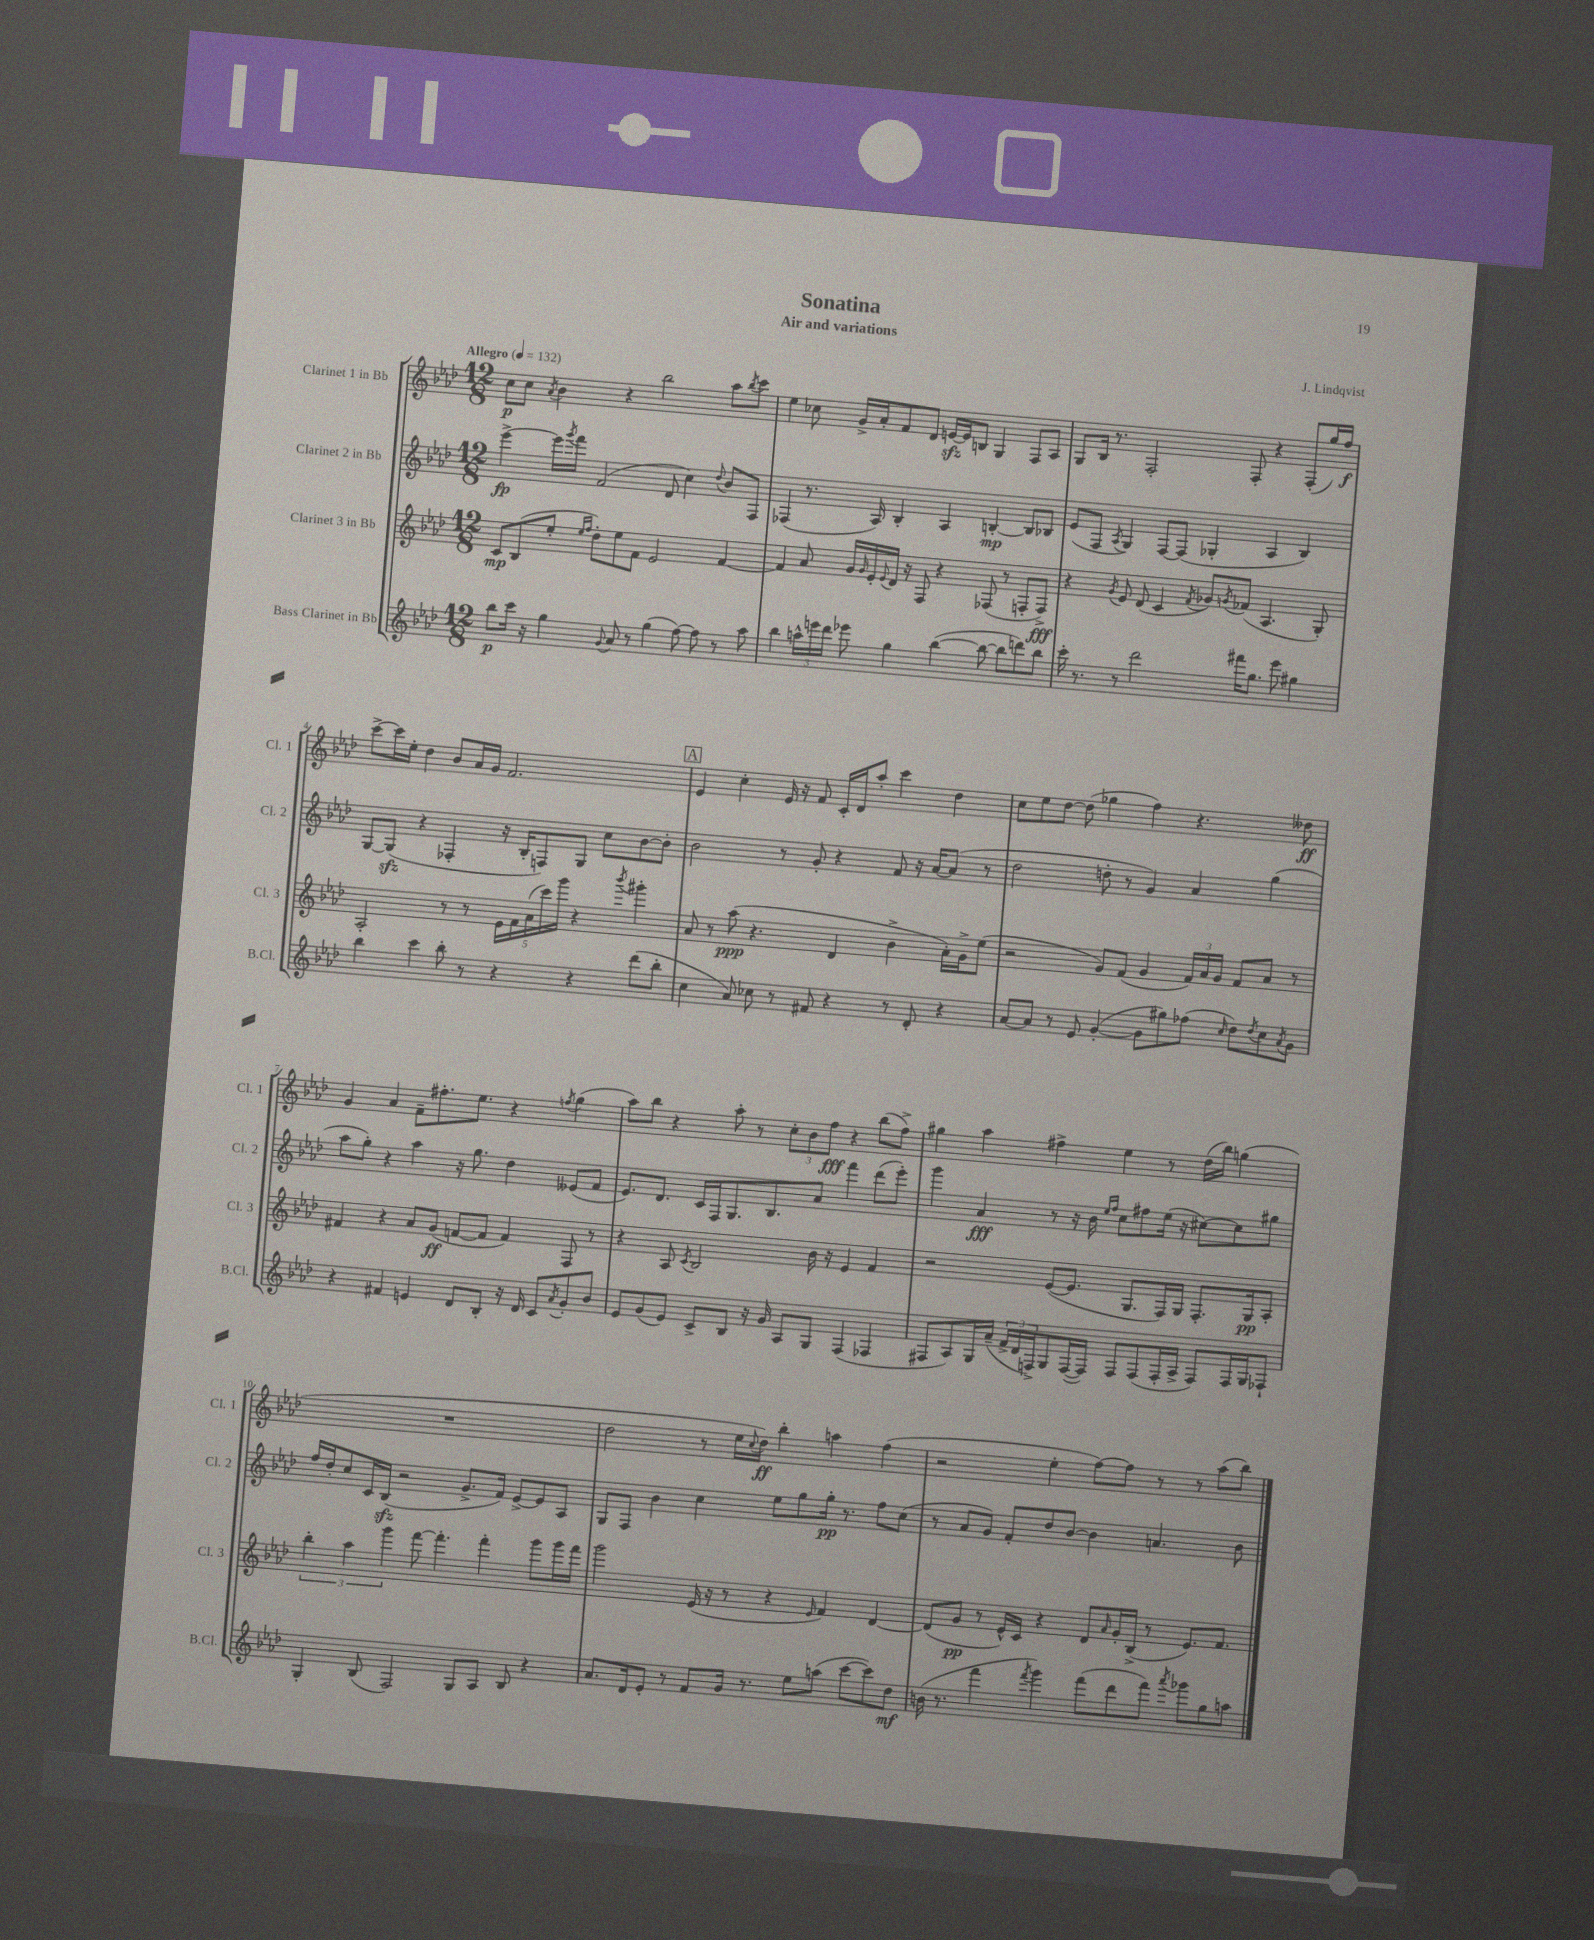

**kern	**dynam	**kern	**dynam	**kern	**dynam	**kern	**dynam
*part4	*part4	*part3	*part3	*part2	*part2	*part1	*part1
*staff4	*staff4	*staff3	*staff3	*staff2	*staff2	*staff1	*staff1
*I"Bass Clarinet in Bb	*	*I"Clarinet 3 in Bb	*	*I"Clarinet 2 in Bb	*	*I"Clarinet 1 in Bb	*
*I'B.Cl.	*	*I'Cl. 3	*	*I'Cl. 2	*	*I'Cl. 1	*
*clefG2	*	*clefG2	*	*clefG2	*	*clefG2	*
*k[b-e-a-d-]	*	*k[b-e-a-d-]	*	*k[b-e-a-d-]	*	*k[b-e-a-d-]	*
*M12/8	*	*M12/8	*	*M12/8	*	*M12/8	*
*MM132	*	*MM132	*	*MM132	*	*MM132	*
=1	=1	=1	=1	=1	=1	=1	=1
!	!	!	!	!	!	!LO:TX:a:B:t=Allegro	!
8bb-\L	p	8c/L	mp	[4eee-^\	fp	8cc\L	p
16ccc\Jk	.	(8B-/	.	.	.	8cc\J	.
16r	.	.	.	.	.	.	.
.	.	.	.	.	.	8qa-/	.
4gg\	.	8ee-'/J	.	16eee-\LL]	.	4b-\	.
.	.	.	.	8qggg/	.	.	.
.	.	.	.	16fff\JJ	.	.	.
.	.	16qqee-/LL	.	.	.	.	.
.	.	16qqff/JJ	.	.	.	.	.
.	.	8dd-'\L)	.	(2f/	.	.	.
8qqg/	.	.	.	.	.	.	.
8a-/	.	8ee-\	.	.	.	4r	.
8r	.	8f\J	.	.	.	.	.
(4gg\	.	2e-/	.	.	.	2bb-\	.
.	.	.	.	8d-/	.	.	.
[8ff\)	.	.	.	4cc\)	.	.	.
8ff\]	.	.	.	.	.	.	.
.	.	.	.	8qqdd-/	.	.	.
8r	.	[4f/	.	8b-/L	.	8aa-\L	.
.	.	.	.	.	.	8qbb-/	.
8aa-\	.	.	.	8F/J	.	8ccc\J	.
=2	=2	=2	=2	=2	=2	=2	=2
4bb-\	.	4f/]	.	(4F-X/	.	4ee-\	.
24aan^^\LL	.	8a-/	.	8.r	.	8cc-X\	.
24eeen\	.	.	.	.	.	.	.
24ddd-\JJ	.	.	.	.	.	.	.
8eee-X\	.	16g/LL	.	.	.	16g^/LL	.
.	.	16qqg/	.	.	.	.	.
.	.	16e-'/	.	16A-/)	.	16a-'/J	.
.	.	8qqe-/	.	.	.	.	.
4gg\	.	16d-/JJ	.	4B-'/	.	8f/	.
.	.	16r	.	.	.	.	.
.	.	8F/	.	.	.	8d-/J	.
([4bb-\	.	4r	.	4A-/	.	[16enzz/LL	.
.	.	.	.	.	.	16e/J]	.
.	.	.	.	.	.	8Bn/J	.
8bb-\_	.	(8F-X/	.	[4Bn'/	mp	4G/	.
8bb-\L]	.	8r	.	.	.	.	.
8dddn\)	.	8Fn'/L	.	8B/L]	.	8F/L	.
8bb-\J	.	8F^/J)	fff	8B-X/J	.	8A-/J	.
=3	=3	=3	=3	=3	=3	=3	=3
16ccc'\	.	4r	.	(8e-/L	.	8G/L	.
8.r	.	.	.	.	.	.	.
.	.	.	.	8F/J	.	16B-/Jk	.
.	.	.	.	.	.	8.r	.
.	.	8qg/	.	8qA-/	.	.	.
8r	.	8e-/	.	4G/)	.	.	.
2ddd-\	.	(8d-/	.	.	.	2F'/	.
.	.	4c/	.	[8F/L	.	.	.
.	.	.	.	(8F/J]	.	.	.
.	.	8qf/	.	.	.	.	.
.	.	8g-X/L)	.	4G-X'/	.	.	.
.	.	8qgn/	.	.	.	.	.
16fff#X\KL	.	(8f-X/J	.	.	.	8F'/	.
8.gg\J	.	.	.	.	.	.	.
.	.	4.A-/	.	4A-/	.	4r	.
8eee-\	.	.	.	.	.	.	.
4gg#X\	.	.	.	4B-/)	.	(8F'/L	.
.	.	8G'/)	.	.	.	16gg/L)	.
.	.	.	.	.	.	16ff/JJ	f
!!LO:LB:g=z
=4	=4	=4	=4	=4	=4	=4	=4
4bb-\	.	2A-'/	.	[8G/L	.	[8ccc^\L	.
.	.	.	.	(8Gzz/J]	.	16ccc\L]	.
.	.	.	.	.	.	16ee-'\JJ	.
4ccc\	.	.	.	4r	.	4dd-\	.
8bb-'\	.	8r	.	4F-X'/	.	8b-/L	.
8r	.	8r	.	.	.	16a-/L	.
.	.	.	.	.	.	16g/JJ	.
4r	.	20e-\LL	.	16r	.	2.f/	.
.	.	20f\	.	.	.	.	.
.	.	.	.	16B-'/KL	.	.	.
.	.	(20a-\	.	.	.	.	.
.	.	.	.	8Fn/)	.	.	.
.	.	20ccc\)	.	.	.	.	.
.	.	20ggg\JJ	.	.	.	.	.
4r	.	4r	.	8G/J	.	.	.
.	.	.	.	8cc\L	.	.	.
.	.	8qbbb-/	.	.	.	.	.
(8ddd-\L	.	4ggg#X'\	.	[8b-\	.	.	.
8bb-'\J	.	.	.	8b-'\J]	.	.	.
!!LO:REH:place=s1:t=A
=5	=5	=5	=5	=5	=5	=5	=5
4cc\	.	8a-/	.	2b-\	.	4e-/	.
.	.	8r	.	.	.	.	.
8a-/)	.	(8aa-\	ppp	.	.	4cc'\	.
8cc-X\	.	4.r	.	.	.	.	.
8r	.	.	.	8r	.	16e-/	.
.	.	.	.	.	.	16r	.
8f#X/	.	.	.	8g'/	.	8f/	.
4r	.	4d-/	.	4r	.	16c'/LL	.
.	.	.	.	.	.	16d-/J	.
.	.	.	.	.	.	8aa-'/J	.
8r	.	4b-^\	.	8f/	.	4ccc\	.
8d-'/	.	.	.	16r	.	.	.
.	.	.	.	[16a-/KL	.	.	.
4r	.	16a-'\LL)	.	(8a-/J]	.	4dd-\	.
.	.	16g^\J	.	.	.	.	.
.	.	(8ee-\J	.	8r	.	.	.
=6	=6	=6	=6	=6	=6	=6	=6
[8a-/L	.	2r	.	2dd-\	.	8cc\L	.
8a-/J]	.	.	.	.	.	8ee-\	.
8r	.	.	.	.	.	[8dd-\J	.
8e-/	.	.	.	.	.	(8dd-\]	.
([4g'/	.	8g/L)	.	8ddn'\	.	4gg-X\	.
.	.	(8f/J	.	8r	.	.	.
8g\L]	.	4g/	.	4g/)	.	4ff\)	.
8gg#X\)	.	.	.	.	.	.	.
(8ff-X\J	.	24f/LL)	.	4a-/	.	4.r	.
.	.	24a-/	.	.	.	.	.
.	.	24g/JJ	.	.	.	.	.
16qqcc/	.	.	.	.	.	.	.
8dd-\L)	.	8f/L	.	.	.	.	.
8qdd-/	.	.	.	.	.	.	.
8cc\	.	8a-/J	.	(4gg\	.	.	.
8qa-/	.	.	.	.	.	.	.
8g\J	.	8r	.	.	.	8dd--X\	ff
!!LO:LB:g=z
=7	=7	=7	=7	=7	=7	=7	=7
4r	.	4f#X/	.	8aa-\L	.	4g/	.
.	.	.	.	8gg'\J)	.	.	.
4f#X/	.	4r	.	4r	.	4a-/	.
4en/	.	8a-/L	.	4aa-\	.	8f~\L	.
.	.	(8g/J	ff	.	.	8.ff#X'\	.
8d-/L	.	[8fn/L	.	16r	.	.	.
.	.	.	.	8.gg\	.	8.ee-\J	.
8B-'/J	.	8f/J]	.	.	.	.	.
16r	.	4f/)	.	4dd-\	.	4r	.
16d-/	.	.	.	.	.	.	.
8c/L	.	.	.	.	.	.	.
8qa-/	.	.	.	.	.	8qffn/	.
8g'/	.	8F/	.	(8e--X/L	.	(4gg\	.
8b-/J	.	8r	.	8f/J	.	.	.
=8	=8	=8	=8	=8	=8	=8	=8
8e-/L	.	4r	.	8.e-/L)	.	8aa-\L)	.
(8g/	.	.	.	.	.	8bb-\J	.
.	.	.	.	8.d-/J	.	.	.
8e-/J)	.	8A-/	.	.	.	4r	.
.	.	8qc/	.	.	.	.	.
8c^/L	.	2B-/	.	16c/LL	.	.	.
.	.	.	.	16F/J	.	.	.
8B-/J	.	.	.	8.G/	.	8aa-'\	.
16r	.	.	.	.	.	8r	.
16g/	.	.	.	8.B-/	.	.	.
8A-/L	.	.	.	.	.	12cc'\L	.
.	.	.	.	.	.	12b-\	.
8G/J	.	16b-\	.	8a-/J	.	.	.
.	.	.	.	.	.	12ff\J	fff
.	.	16r	.	.	.	.	.
(4F/	.	4e-/	.	4fff\	.	4r	.
4F-X/	.	4f/	.	(8ddd-\L	.	(8bb-\L	.
.	.	.	.	8eee-'\J)	.	8ff^\J)	.
=9	=9	=9	=9	=9	=9	=9	=9
8F#X/L	.	2r	.	4ggg\	.	4gg#X\	.
8A-/)	.	.	.	.	.	.	.
16G/L	.	.	.	4a-/	fff	4aa-\	.
(16a-~/JJ	.	.	.	.	.	.	.
24f^/LL	.	.	.	.	.	.	.
24d-/	.	.	.	.	.	.	.
24Fn^/J)	.	.	.	.	.	.	.
8G/	.	([8e-/L	.	8r	.	4ff#X^\	.
([16F/L	.	8.e-/J]	.	16r	.	.	.
16F/JJ])	.	.	.	16b-\	.	.	.
.	.	.	.	16qqee-/LL	.	.	.
.	.	.	.	16qqff/JJ	.	.	.
8F/L	.	.	.	8cc\L	.	4ee-\	.
.	.	8.G/L	.	.	.	.	.
(8F/	.	.	.	8ff#X\	.	.	.
16F'/L	.	16F/L)	.	(16ee-\Jk	.	8r	.
16A-^/JJ	.	16G/JJ	.	16r	.	.	.
8F/L)	.	8.F'/L	.	[8cc#X\L)	.	(16dd-\LL	.
.	.	.	.	.	.	16bb-\JJ)	.
16F/L	.	.	.	8cc#\]	.	(4ggn\	.
16G/J	.	16G/k	pp	.	.	.	.
8F-X`/J	.	8A-'/J	.	8gg#X\J	.	.	.
!!LO:LB:g=z
=10	=10	=10	=10	=10	=10	=10	=10
4G'/	.	6bb-'\	.	16ff/LL	.	1.r	.
.	.	.	.	16dd-'/J	.	.	.
.	.	.	.	8cc/	.	.	.
.	.	6aa-\	.	.	.	.	.
(8B-/	.	.	.	16c/L	.	.	.
.	.	.	.	(16B-zz/JJ	.	.	.
.	.	6ggg\	.	.	.	.	.
2F/)	.	.	.	2r	.	.	.
.	.	[8fff\	.	.	.	.	.
.	.	4.fff'\]	.	.	.	.	.
8G/L	.	.	.	8.g^/L	.	.	.
8A-/J	.	4fff'\	.	.	.	.	.
.	.	.	.	16f/Jk)	.	.	.
8B-/	.	.	.	[8e-^/L	.	.	.
4r	.	8ggg\L	.	8e-/]	.	.	.
.	.	16ggg\L	.	8A-/J	.	.	.
.	.	16fff\JJ	.	.	.	.	.
=11	=11	=11	=11	=11	=11	=11	=11
8.a-/L	.	2ggg\	.	8G/L	.	2dd-\	.
.	.	.	.	8F/J	.	.	.
16d-/k	.	.	.	.	.	.	.
8e-'/J	.	.	.	4b-\	.	.	.
8r	.	.	.	.	.	.	.
8f/L	.	(16e-/	.	4cc\	.	8r	.
.	.	16r	.	.	.	.	.
16g/Jk	.	8r	.	.	.	16ee-\LL	.
.	.	.	.	.	.	8qqcc/	.
8.r	.	.	.	.	.	16dd-\JJ)	ff
.	.	4r	.	8ee-\L	.	4bb-'\	.
8ee-\L	.	.	.	8gg\	.	.	.
.	.	16qqe-/	.	.	.	.	.
(8aan\J	.	4f/)	.	16gg'\Jk	pp	4aan\	.
.	.	.	.	8.r	.	.	.
[8ccc\L	.	.	.	.	.	.	.
8ccc\])	.	[4d-/	.	8ff\L	.	(4ff\	.
8dd-\J	mf	.	.	(8cc\J	.	.	.
=12	=12	=12	=12	=12	=12	=12	=12
(16bn\	.	(8d-/L]	.	8r	.	2r	.
8.r	.	.	.	.	.	.	.
.	.	8g/J	pp	8a-/L	.	.	.
4fff\	.	8r	.	8g/J)	.	.	.
.	.	16e-^^/LL)	.	8f'/L	.	.	.
.	.	16c/JJ	.	.	.	.	.
8qfff/	.	.	.	.	.	.	.
4ggg\)	.	4r	.	8dd-/	.	4ee-'\	.
.	.	.	.	[8b-/J	.	.	.
(8fff\L	.	8d-/L	.	4b-\]	.	[8ff\L)	.
.	.	16qqa-/	.	.	.	.	.
8ddd-\	.	16g'/L	.	.	.	8ff\J]	.
.	.	(16B-^/JJ	.	.	.	.	.
8fff\J)	.	8r	.	4.an/	.	8r	.
8qaaa-/	.	.	.	.	.	.	.
8ggg-X\L	.	8.e-/L)	.	.	.	8r	.
8gg\	.	.	.	.	.	(8aa-\L	.
.	.	8.f/J	.	.	.	.	.
8aan\J	.	.	.	8b-\	.	8bb-\J)	.
==	==	==	==	==	==	==	==
*-	*-	*-	*-	*-	*-	*-	*-
